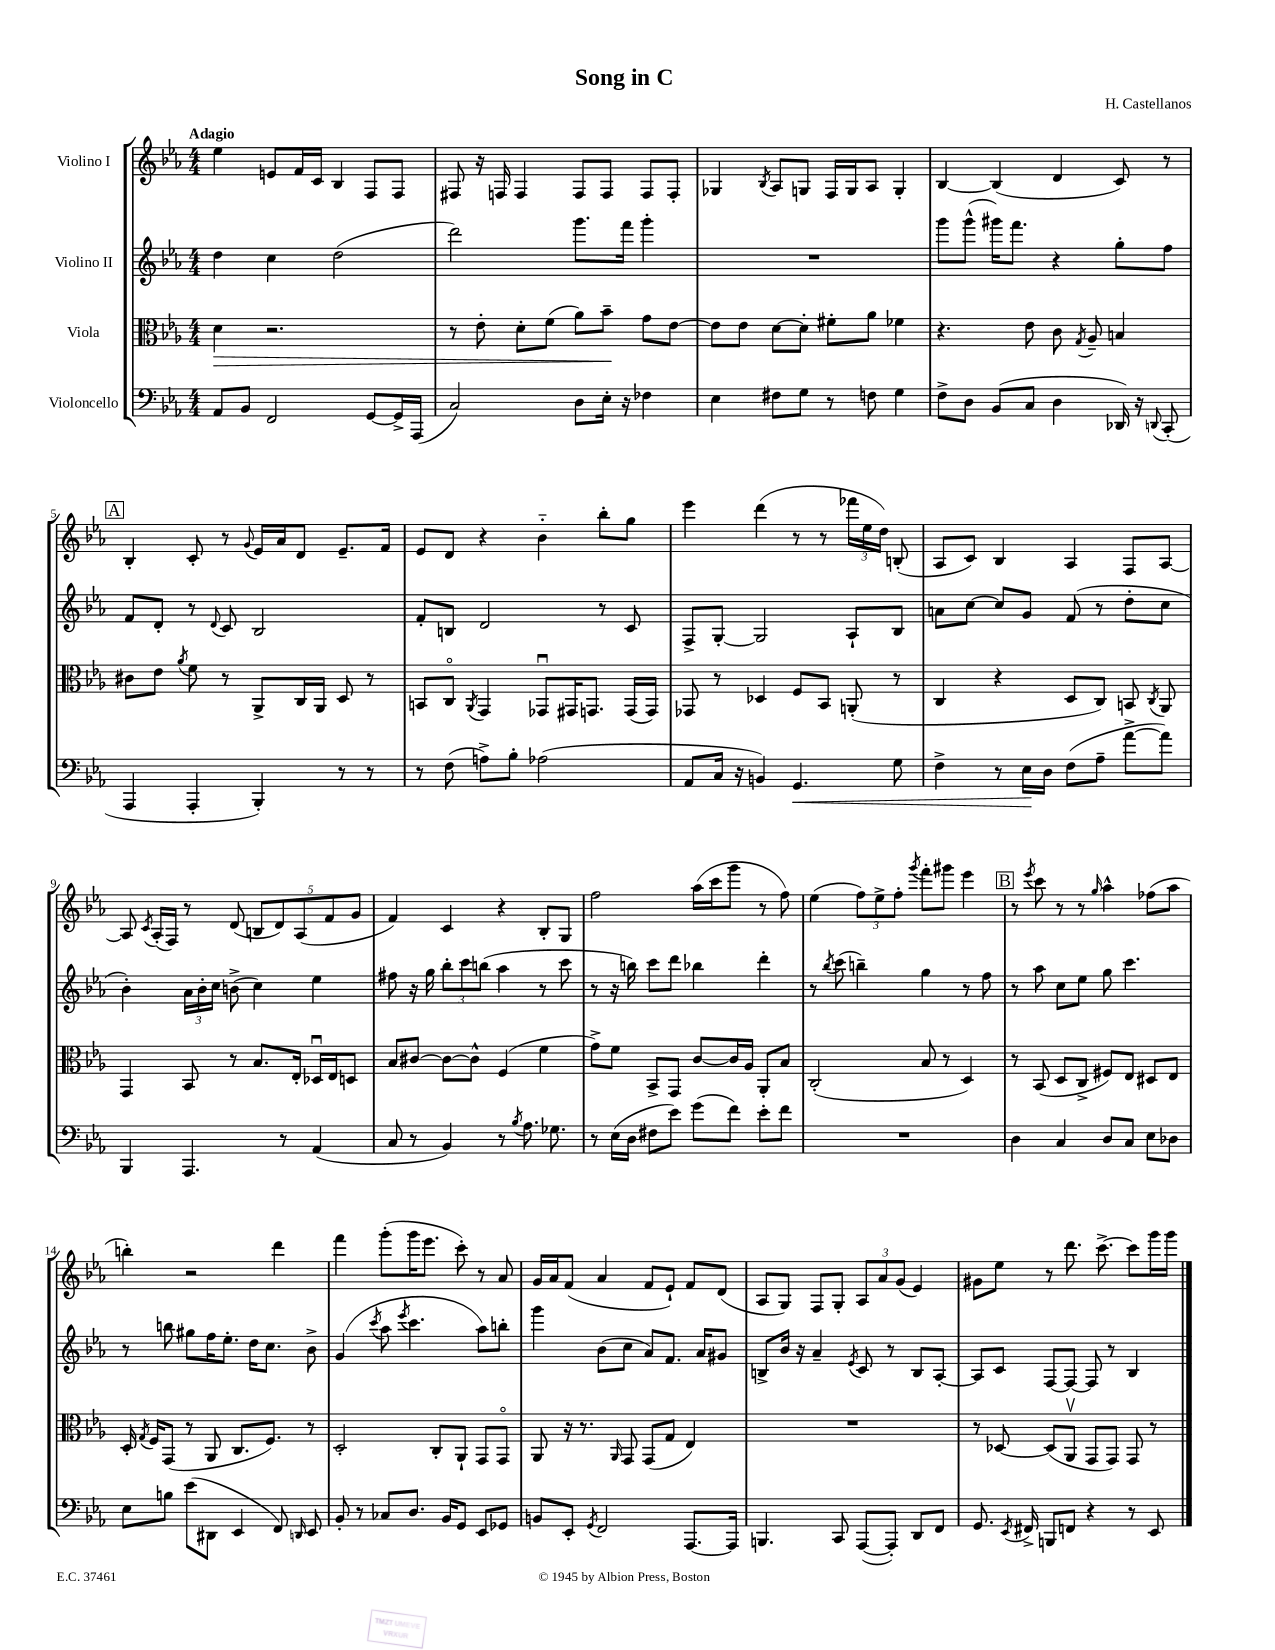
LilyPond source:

\header { title = "Song in C" composer = "H. Castellanos" }
<<
\new StaffGroup <<
\new Staff = "s0" \with { instrumentName = "Violino I" } {
    \clef treble \key ees \major \numericTimeSignature \time 4/4 \tempo "Adagio"
    \autoBeamOff ees''4 e'8[ f'16 c'16] bes4 f8[ f8] |
    fis8 r16 f16 f4 f8[ f8] f8[ f8]-. |
    ges4 \acciaccatura { bes8 } aes8[ g8] f16[ g16 aes8] g4-. |
    bes4~ bes4( d'4 c'8) r8 |
    \mark \markup { \box "A" } bes4-. c'8-. r8 \appoggiatura { g'8 } ees'16[ aes'16 d'8] ees'8.[-- f'16] |
    ees'8[ d'8] r4 bes'4-_ bes''8[-. g''8] |
    ees'''4 d'''4( r8 r8 \tuplet 3/2 { fes'''16[ ees''16 d''16]) } b8-.( |
    aes8[ c'8]) bes4 aes4 f8[ aes8]~ |
    aes8 \acciaccatura { c'8 } aes16[-.( f16]) r8 d'8( \tuplet 5/4 { b8[ d'8) aes8( f'8 g'8] } |
    f'4) c'4 r4 bes8[-. g8] |
    f''2 aes''16[( c'''16 g'''8] r8 f''8) |
    ees''4( \tuplet 3/2 { f''8[) ees''8-> f''8]-. } \acciaccatura { g'''8 } f'''8[-. gis'''8] ees'''4 |
    \mark \markup { \box "B" } r8 \acciaccatura { ees'''8 } c'''8 r8 r8 \grace { g''16 } aes''4-^ fes''8[( aes''8] |
    b''4-.) r2 d'''4 |
    f'''4 g'''8[-.( g'''16 ees'''8.] c'''8-.) r8 aes'8 |
    g'16[ aes'16 f'8]( aes'4 f'8[ ees'8]-!) f'8[ d'8]( |
    aes8[ g8]) f8[ g8]-. \tuplet 3/2 { aes8[ aes'8 g'8]( } ees'4) |
    gis'8[ ees''8] r8 d'''8. c'''8.~-> c'''8[ g'''16 g'''16] \bar "|." |
}
\new Staff = "s1" \with { instrumentName = "Violino II" } {
    \clef treble \key ees \major \numericTimeSignature \time 4/4
    \autoBeamOff d''4 c''4 d''2( |
    d'''2) g'''8.[ f'''16] g'''4-. |
    R1 |
    g'''8[ g'''8]-^( gis'''16[) f'''8.] r4 g''8[-. f''8] |
    \mark \markup { \box "A" } f'8[ d'8]-. r8 \appoggiatura { d'8 } c'8 bes2 |
    f'8[-. b8] d'2 r8 c'8 |
    f8[-> g8]~-. g2 aes8[-! bes8] |
    a'8[ c''8]~ c''8[ g'8] f'8( r8 d''8[-. c''8] |
    bes'4-.) \tuplet 3/2 { aes'16[ bes'16-. c''16] } b'8->( c''4) ees''4 |
    fis''8 r16 g''16 \tuplet 3/2 { bes''8[-. c'''8 b''8]( } aes''4 r8 c'''8 |
    r8 r16 b''16) c'''8[ d'''8] bes''4 d'''4-. |
    r8 \acciaccatura { bes''8 } c'''8( b''4--) g''4 r8 f''8 |
    \mark \markup { \box "B" } r8 aes''8 c''8[ ees''8] g''8 c'''4. |
    r8 b''8 gis''8[ f''16 ees''8.]-. d''16[ c''8.] bes'8-> |
    g'4( \acciaccatura { c'''8 } aes''8 \acciaccatura { ees'''8 } c'''4. aes''8[) b''8]-. |
    g'''4 bes'8[( c''8] aes'8[) f'8.] aes'16[ gis'8] |
    b8[-> bes'16] r16 aes'4-- \acciaccatura { ees'8 } c'8 r8 b8[ aes8]~-. |
    aes8[ c'8] f8[~ f8]~ f8 r8 bes4 \bar "|." |
}
\new Staff = "s2" \with { instrumentName = "Viola" } {
    \clef alto \key ees \major \numericTimeSignature \time 4/4
    \autoBeamOff d'4\> r2. |
    r8 ees'8-. d'8[-. f'8]( aes'8[) bes'8]--\! g'8[ ees'8]~ |
    ees'8[ ees'8] d'8[~ d'8]-. fis'8[-. aes'8] fes'4 |
    r4. ees'8 c'8 \acciaccatura { g8 } aes8-- b4 |
    \mark \markup { \box "A" } cis'8[ ees'8] \acciaccatura { aes'8 } f'8 r8 aes,8[-> c16 aes,16] d8 r8 |
    b,8[ c8]\flageolet \acciaccatura { aes,8 } g,4 ges,8[\downbow gis,16 g,8.] g,16[( g,16]) |
    ges,8 r8 des4 f8[ bes,8] a,8-.( r8 |
    c4 r4 d8[ c8]) b,8 \acciaccatura { c8 } aes,8 |
    g,4 bes,8 r8 bes8.[ ees16]-. des16[\downbow ees16 d8] |
    bes8[ cis'8]~ cis'8[~ cis'8]-^ f4( f'4 |
    g'8[->) f'8] bes,8[-> g,8] c'8[~ c'16 aes16] aes,8[-. bes8] |
    c2-.( bes8 r8 d4) |
    \mark \markup { \box "B" } r8 bes,8( d8[ c8]-> fis8[) ees8] dis8[ ees8] |
    d16-. \acciaccatura { g8 } f16[ g,8]( r8 aes,8 c8.[ f8.]) r8 |
    d2-. c8[-. aes,8]-! g,8[ g,8]\flageolet |
    aes,8 r16 r8. \grace { aes,16 } g,8 g,8[( g8] ees4) |
    R1 |
    r8 des8~ des8[( aes,8]\upbow g,8[ g,8]) g,8 r8 \bar "|." |
}
\new Staff = "s3" \with { instrumentName = "Violoncello" } {
    \clef bass \key ees \major \numericTimeSignature \time 4/4
    \autoBeamOff aes,8[ bes,8] f,2 g,8[~ g,16-> aes,,16]( |
    c2) d8[ ees16]-. r16 fes4 |
    ees4 fis8[ g8] r8 f8 g4 |
    f8[-> d8] bes,8[( c8] d4 des,16) r16 \appoggiatura { d,8 } c,8-.( |
    \mark \markup { \box "A" } aes,,4 aes,,4-. bes,,4-.) r8 r8 |
    r8 f8( a8[->) bes8]-. aes2( |
    aes,8[ c16] r16 b,4) g,4.\< g8 |
    f4-> r8 ees16[\! d16] f8[( aes8]-- aes'8[~-> aes'8]) |
    bes,,4 aes,,4. r8 aes,4( |
    c8 r8 bes,4) r8 \acciaccatura { bes8 } aes8. ges8. |
    r8 ees16[( d16] fis8[ ees'8]) g'8[( f'8]) ees'8[-. f'8] |
    R1 |
    \mark \markup { \box "B" } d4 c4 d8[ c8] ees8[ des8] |
    ees8[ b8] ees'8[( dis,8] ees,4 f,8) \grace { d,16 } ees,8 |
    bes,8-. r8 ces8[ d8.] bes,16[ g,8] ees,8[ ges,8] |
    b,8[ ees,8]-. \acciaccatura { g,8 } f,2 aes,,8.[~ aes,,16] |
    b,,4. c,8 aes,,8[~( aes,,8]-.) d,8[ f,8] |
    g,8. \acciaccatura { ees,8 } fis,16-> b,,8[ f,8] r4 r8 ees,8 \bar "|." |
}
>>
>>
